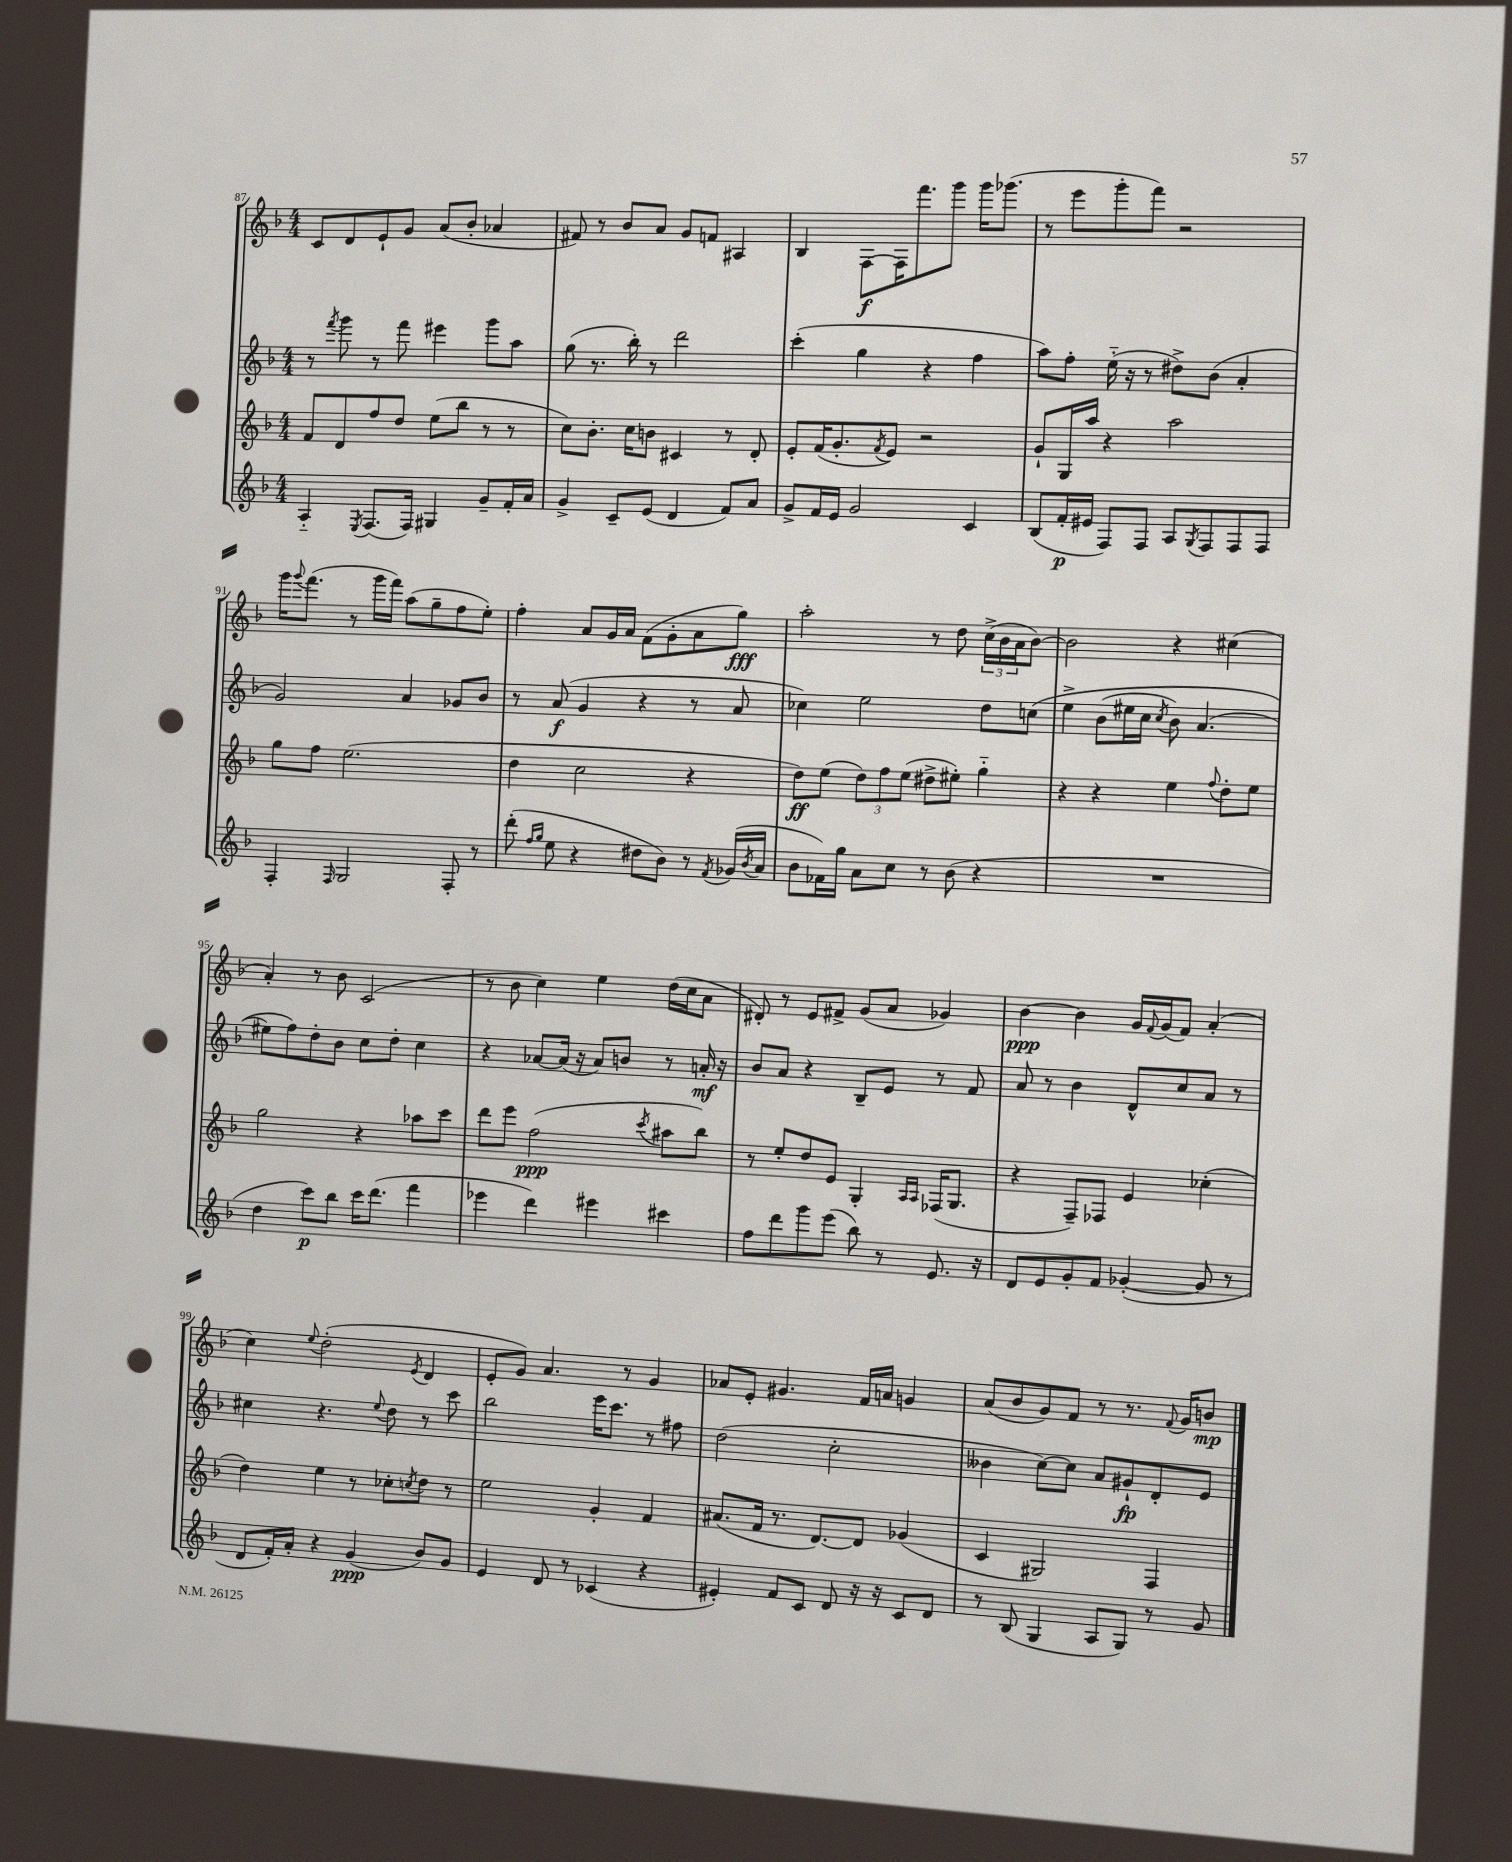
<<
\new StaffGroup <<
\new Staff = "s0" {
    \clef treble \key f \major \numericTimeSignature \time 4/4
    c'8 d'8 e'8-! g'8 a'8( bes'8-. aes'4 |
    fis'8) r8 bes'8 a'8 g'8 f'8 ais4 |
    bes4 f8~\f f16 f'''8. g'''8 g'''16 ges'''8.( |
    r8 e'''8 g'''8-. f'''8) r2 |
    g'''16 \appoggiatura { g'''8 } f'''8.( r8 g'''16 f'''16) a''8( g''8-- f''8 e''8-.) |
    f''4-. a'8 g'16 a'16 f'8( g'8-. a'8 g''8\fff) |
    a''2-. r8 d''8 \tuplet 3/2 { c''16->( bes'16 a'16 } bes'8~) |
    bes'2 r4 cis''4( |
    a'4-.) r8 bes'8 c'2( |
    r8 bes'8 c''4) e''4 d''16( c''16 a'8 |
    dis'8-.) r8 e'8 fis'8-> g'8( a'8 ges'4) |
    bes'4~\ppp bes'4 g'16 \appoggiatura { f'8 } g'16( f'8) a'4-.( |
    c''4) \appoggiatura { e''8 } d''2-.( \acciaccatura { e'8 } d'4 |
    e'8-. g'8) a'4. r8 g'4 |
    aes'8 e'8-. gis'4. f'16 a'16 g'4 |
    a'8( bes'8 g'8) f'8 r8 r8. \appoggiatura { f'8 } g'16 b'8\mp \bar "|." |
}
\new Staff = "s1" {
    \clef treble \key f \major \numericTimeSignature \time 4/4
    r8 \acciaccatura { f'''8 } g'''8 r8 f'''8 eis'''4 g'''8 a''8 |
    g''8( r8. bes''16-.) r8 d'''2 |
    c'''4-.( g''4 r4 f''4 |
    a''8) f''8-. e''16-_( r16 r8 dis''8->) bes'8( a'4-. |
    g'2) a'4 ges'8 bes'8 |
    r8 a'8\f( g'4 r4 r8 a'8 |
    ces''4) e''2 d''8 c''8\( |
    e''4-> bes'8( eis''16 c''16 \acciaccatura { c''8 } bes'8) a'4.( |
    eis''8) f''8\) d''8-. bes'8 c''8 d''8-. c''4 |
    r4 aes'8~ aes'16( r16 aes'8) b'8 r8 a'16-.\mf r16 |
    bes'8 a'8 r4 bes8-- e'8 r8 f'8 |
    a'8 r8 bes'4 d'8-^ c''8 a'8 r8 |
    cis''4 r4. \appoggiatura { e''8 } d''8 r8 c'''8 |
    bes''2 e'''16 c'''8. r8 fis''8 |
    d''2( c''2-. |
    beses'4 c''8~) c''8 a'8 gis'8-!\fp d'8-. e'8 \bar "|." |
}
\new Staff = "s2" {
    \clef treble \key f \major \numericTimeSignature \time 4/4
    f'8 d'8 f''8 d''8 e''8( bes''8 r8 r8 |
    c''8) bes'8.-. c''16 b'8 cis'4 r8 d'8-. |
    e'8-. f'16( g'8.-. \acciaccatura { f'8 } e'8) r2 |
    g'8-! g16 a''16 r4 a''2 |
    g''8 f''8 e''2.( |
    d''4 c''2 r4 |
    d''8\ff) e''8( \tuplet 3/2 { d''8) f''8 e''8( } dis''8-> eis''8-.) g''4-_ |
    r4 r4 e''4 \appoggiatura { f''8 } d''8-. e''8 |
    g''2 r4 aes''8 c'''8 |
    d'''8 e'''8 f''2\ppp( \acciaccatura { c'''8 } ais''8 bes''8) |
    r8 e''8-. d''8 e'8 g4-. \grace { a16 a16 } fes16( g8. |
    r4 f8--) fes8 e'4 ces''4-.( |
    d''4) e''4 r8 ces''8-. \acciaccatura { c''8 } d''8 r8 |
    e''2 g'4-. f'4 |
    ais'8.( f'16 r8. d'8.~) d'8 ges'4( |
    c'4 gis2) f4 \bar "|." |
}
\new Staff = "s3" {
    \clef treble \key f \major \numericTimeSignature \time 4/4
    a4-_ \acciaccatura { e8 } f8.( f16) gis4 g'8-- f'16-. a'16 |
    g'4-> c'8-- e'8( d'4 f'8) a'8 |
    g'8-> f'16 e'16 g'2 c'4 |
    bes8( f'16-.\p eis'16 f8) f8 a8 \acciaccatura { g8 } f8 f8 f8 |
    f4-. \grace { f16 } g2 f8-. r8 |
    d'''8-.( \grace { f''16 g''16 } e''8 r4 dis''8 bes'8) r8 \acciaccatura { f'8 } ges'16( \acciaccatura { bes'8 } a'16 |
    bes'8 fes'16) g''16 a'8 c''8 r8 bes'8( r4 |
    R1 |
    d''4 c'''8\p) bes''8 c'''16 d'''8.( f'''4 |
    ees'''4 d'''4) eis'''4 cis'''4 |
    f''8 d'''8 g'''8 e'''8( bes''8) r8 e'8. r16 |
    d'8 e'8 g'8-. f'8 ges'4~-.( ges'8 r8 |
    d'8 f'16-.) a'16-. r4 g'4\ppp( bes'8) g'8 |
    e'4 d'8 r8 ces'4( r4 |
    eis'4-.) f'8 c'8 d'8 r16 r16 c'8 d'8 |
    r8 bes8( g4 a8 g8) r8 g'8 \bar "|." |
}
>>
>>
\layout { \context { \Score currentBarNumber = #87 } }
